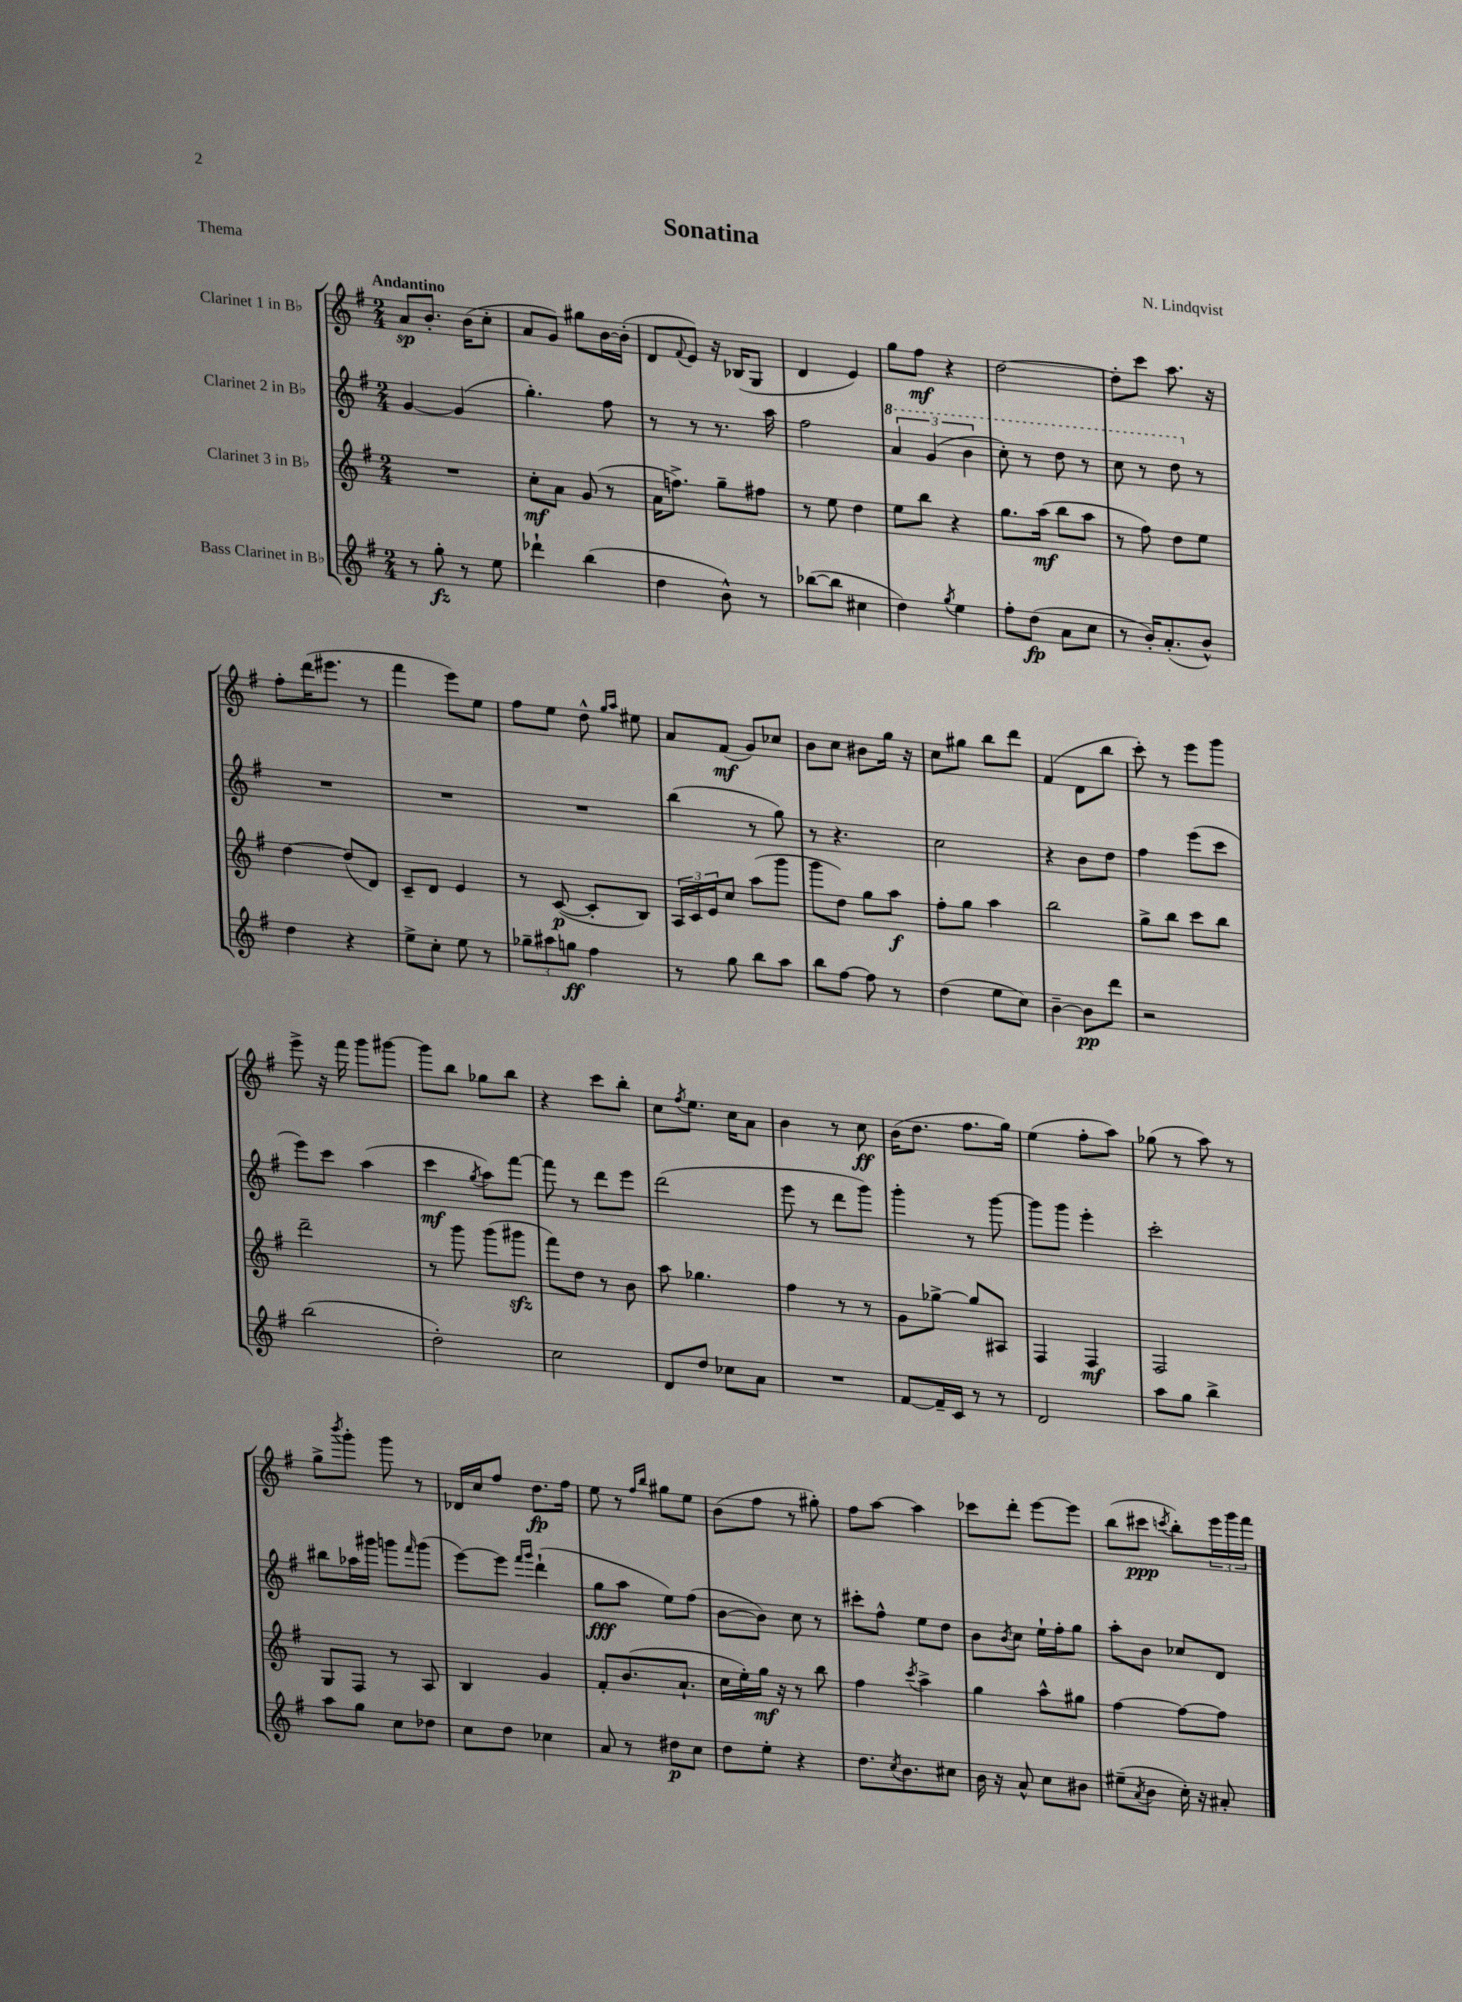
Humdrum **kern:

**kern	**kern	**kern	**kern
*staff4	*staff3	*staff2	*staff1
*clefG2	*clefG2	*clefG2	*clefG2
*k[f#]	*k[f#]	*k[f#]	*k[f#]
*M2/4	*M2/4	*M2/4	*M2/4
8r	2r	[4g	8a
8gg'	.	.	8.b'
8r	.	(4g]	.
.	.	.	(16b
8ee	.	.	8cc'
=	=	=	=
4ddd-`	8cc'	4.gg')	8a
.	8a	.	8g)
(4bb	(8g	.	8gg#
.	8r	8ff#	[16b
.	.	.	(16b']
=	=	=	=
4dd	16a	8r	8d
.	8.ff^)	.	.
.	.	.	8qqf#
.	.	8r	8e)
8b^^)	8gg~	8.r	16r
.	.	.	(16B-
8r	8ff#	.	8G
.	.	16aa	.
=	=	=	=
([8bb-	8r	2ff#	4d
8bb-]	8ee	.	.
4cc#	4dd	.	4e)
=	=	=	=
4dd)	8ee	6aa	8gg
.	8bb	.	8ff#
.	.	(6gg	.
8qgg	.	.	.
4ee	4r	.	4r
.	.	6bb	.
=	=	=	=
8ff#'	8.gg	8ccc')	[2dd
(8dd	.	8r	.
.	(16aa	.	.
8a	8bb	8ddd	.
8cc	8aa	8r	.
=	=	=	=
8r	8r	8ccc	8dd']
16b')	8ff#)	8r	8ccc
(8.a'	.	.	.
.	8dd	8ddd	8.aa
8b^^)	8ee	8r	.
.	.	.	16r
=	=	=	=
4dd	[4dd	2r	8ff#'
.	.	.	(16ddd
.	.	.	8.eee#
4r	(8dd]	.	.
.	8d)	.	8r
=	=	=	=
8ee^	8c~	2r	4fff#
8cc'	8d	.	.
8ee	4e	.	8eee)
8r	.	.	8ee
=	=	=	=
12gg-~	8r	2r	8ff#
12aa#	.	.	.
.	([8c	.	8ee
12gg	.	.	.
4ff#	8c']	.	8dd^^
.	.	.	16qqgg
.	.	.	16qqaa
.	8B)	.	8ee#
=	=	=	=
8r	24A	(4bb	8a
.	24c	.	.
.	24e	.	.
8gg	8cc	.	(8f#
8bb	(8aa	8r	8g)
8aa	8ggg	8gg)	8cc-
=	=	=	=
8bb	8ggg	8r	8b
[8ff#	8dd)	4.r	8cc
8ff#]	8gg	.	8b#
8r	8aa	.	16gg
.	.	.	16r
=	=	=	=
(4dd	8ff#'	2cc	8cc
.	8gg	.	8gg#
8ee	4aa	.	8bb
8cc)	.	.	8ddd
=	=	=	=
[4b~	2bb	4r	(4f#
8b]	.	8b	8d
8ddd	.	8dd	8bb
=	=	=	=
2r	8gg^	4ff#	8ccc')
.	8bb	.	8r
.	8ccc	(8eee	8eee
.	8bb	8ccc	8ggg
=	=	=	=
(2bb	2ddd~	8eee)	8eee^
.	.	8ccc	16r
.	.	.	16fff#
.	.	(4aa	8ggg
.	.	.	[8ggg#
=	=	=	=
2dd')	8r	4ccc	8ggg#]
.	8ggg	.	8bb
.	.	8qgg	.
.	(8ggg	8aa)	8gg-
.	8ggg#	[8fff#	8bb
=	=	=	=
2cc	8fff#)	8fff#]	4r
.	8dd	8r	.
.	8r	8ddd	8ccc
.	8b	8eee	8bb'
=	=	=	=
8d	8aa	(2ddd	8cc
.	.	.	8qff#
8dd	4.gg-	.	8.ee
8cc-	.	.	.
.	.	.	16cc
8a	.	.	8a
=	=	=	=
2r	4ff#	8eee	4b
.	.	8r	.
.	8r	8ddd	8r
.	8r	8ggg)	8cc
=	=	=	=
[8f#	8g	4ggg'	(16b
.	.	.	8.dd
16f#~]	[8gg-^	.	.
16c	.	.	.
8r	8gg-]	8r	8.ff#
8r	8A#	[8ggg	.
.	.	.	16gg)
=	=	=	=
2d	4F#	8ggg]	(4ee
.	.	8ggg	.
.	4F#	4eee'	8ff#'
.	.	.	8aa)
=	=	=	=
8aa	2F#	2ccc'	(8gg-
8gg	.	.	8r
4bb^	.	.	8aa)
.	.	.	8r
=	=	=	=
8aa	8G	8bb#	8gg^
.	.	.	8qbbb
8gg	8F#	16aa-	8ggg'
.	.	16ggg#	.
8cc	8r	8ggg	8ggg
.	.	16qqfff#	.
8dd-	8A	(8ggg	8r
=	=	=	=
8cc	4B	[8eee)	16d-
.	.	.	16cc
8dd	.	8eee]	8ff#
.	.	16qqfff#	.
.	.	16qqggg	.
4cc-	4g	(4ddd`	8.dd
.	.	.	16ff#
=	=	=	=
8a	8f#'	8gg	8ee
8r	(8.b	8aa	8r
.	.	.	16qqff#
.	.	.	16qqbb
8dd#	.	8ee)	8gg#
.	8.a`	.	.
8cc	.	(8ff#	8ee
=	=	=	=
8dd	16cc	[8b	(8b
.	16ee')	.	.
8ee'	16gg	8b])	8ff#
.	16r	.	.
4r	8r	8cc	8r
.	8bb	8r	8gg#')
=	=	=	=
8.dd	4ff#	8ccc#'	8ff#
.	.	8ff#^^	[8aa
8qcc	.	.	.
8.b	.	.	.
.	8qccc	.	.
.	4aa^	8ee	4aa]
8cc#	.	8dd	.
=	=	=	=
16b	4gg	8b	8ccc-
16r	.	.	.
.	.	8qb	.
8a^^	.	8cc	8ddd'
8cc	8aa^^	16ee`	[8eee
.	.	16ff#'	.
8b#	8gg#	8gg	8eee]
=	=	=	=
(8ee#~	[4ff#	8aa'	(8bb
8qa	.	.	.
8b	.	8b	8ccc#
.	.	.	8qccc
16cc')	8ff#_	8cc-	8bb')
16r	.	.	.
8a#'	8ff#]	8d	24eee
.	.	.	24ggg
.	.	.	24fff#
==	==	==	==
*-	*-	*-	*-
